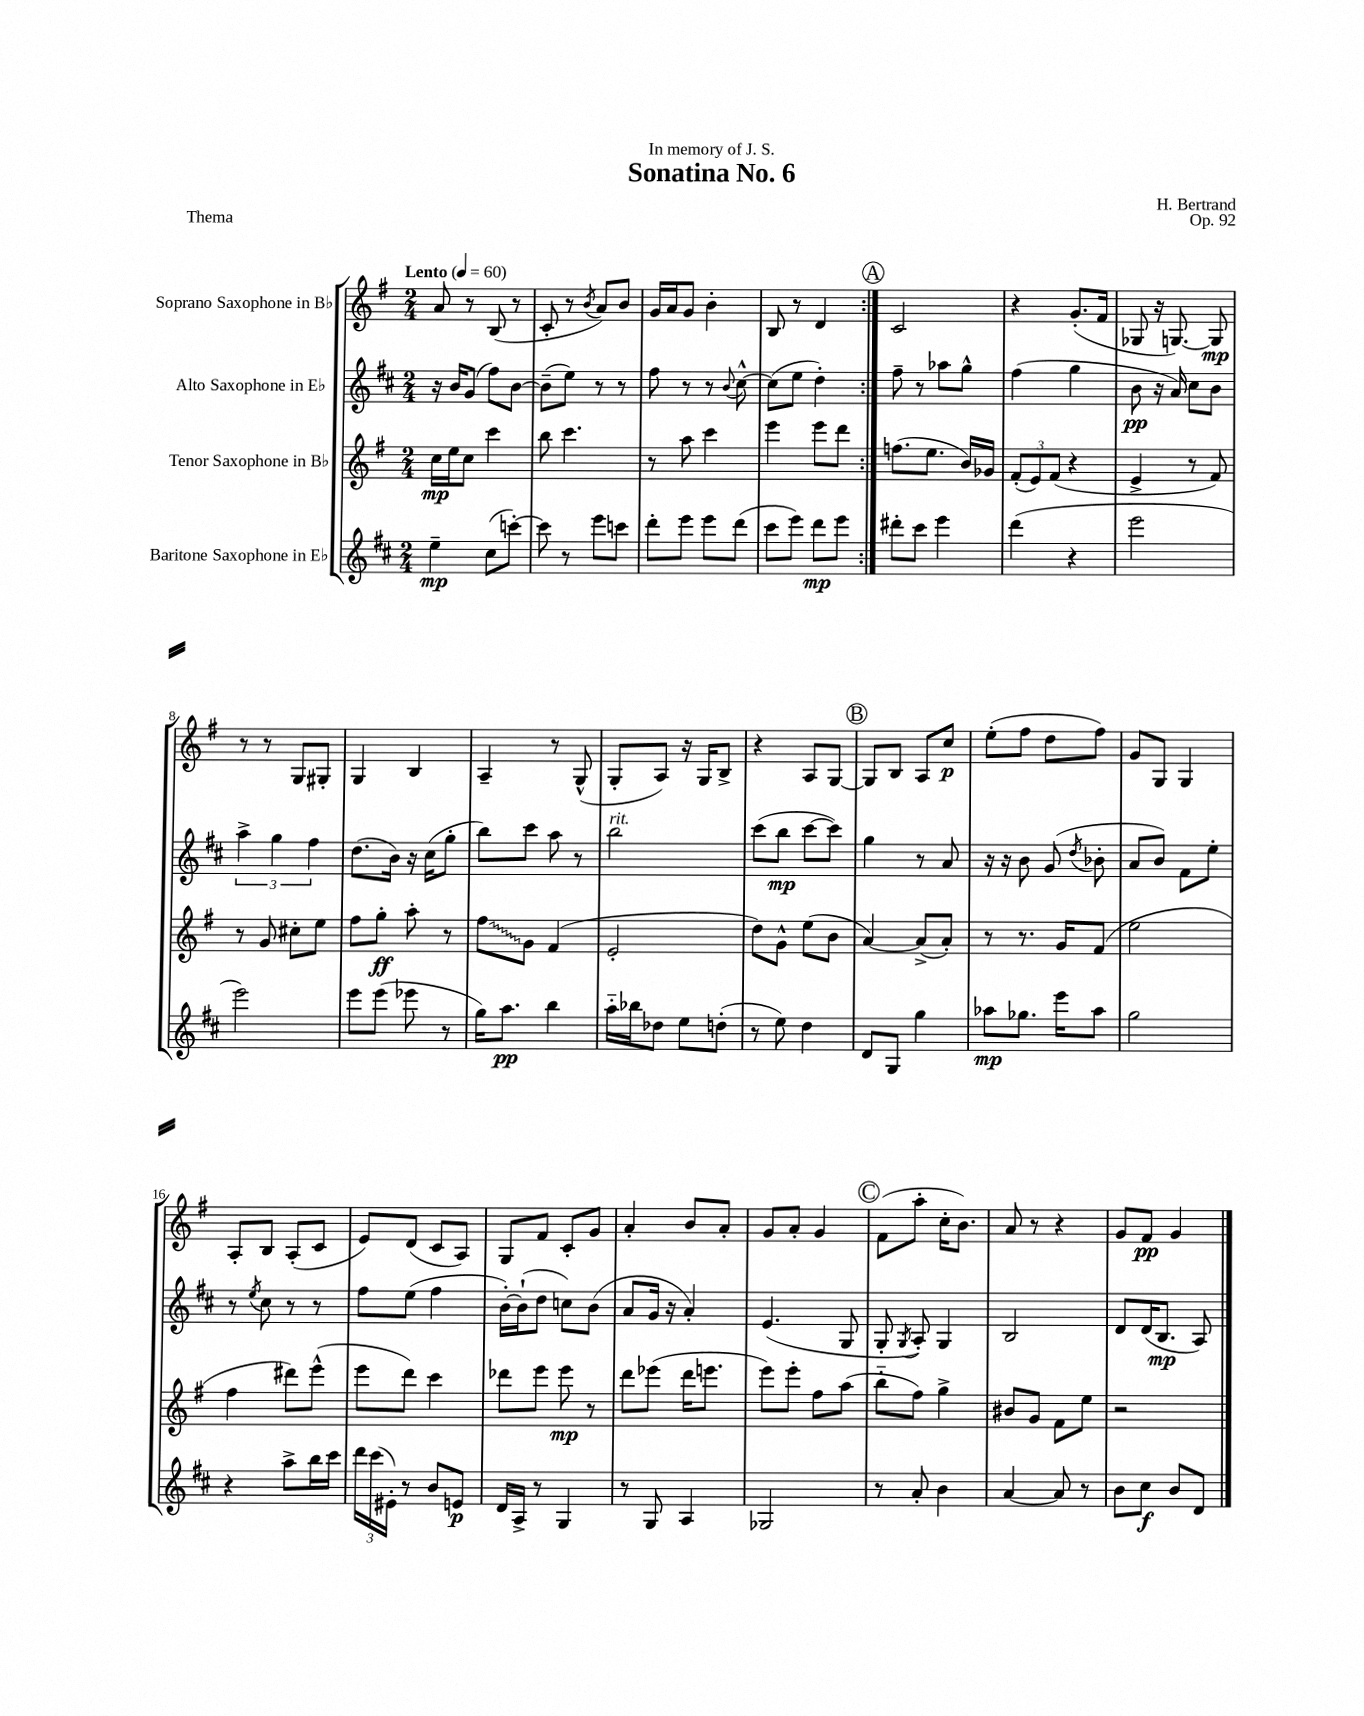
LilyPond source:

\header { title = "Sonatina No. 6" composer = "H. Bertrand" dedication = "In memory of J. S." opus = "Op. 92" piece = "Thema" }
<<
\new StaffGroup <<
\new Staff = "s0" \with { instrumentName = "Soprano Saxophone in Bb" } {
    \clef treble \key g \major \numericTimeSignature \time 2/4 \tempo "Lento" 4 = 60
    \autoBeamOff \repeat volta 2 { a'8 r8 b8( r8 |
    c'8-. r8 \acciaccatura { b'8 } a'8[) b'8] |
    g'16[ a'16 g'8] b'4-. |
    b8 r8 d'4 | }
    \mark \markup { \circle "A" } c'2 |
    r4 g'8.[-.( fis'16] |
    ges8 r16 g8.~) g8\mp |
    r8 r8 g8[ gis8]-. |
    g4 b4 |
    a4-- r8 g8-^( |
    g8[-. a8]) r16 g16[ b8]-> |
    r4 a8[ g8]~ |
    \mark \markup { \circle "B" } g8[ b8] a8[ c''8]\p |
    e''8[-.( fis''8] d''8[ fis''8]) |
    g'8[ g8] g4 |
    a8[-. b8] a8[-.( c'8] |
    e'8[) d'8]( c'8[ a8]) |
    g8[ fis'8] c'8[-. g'8] |
    a'4-. b'8[ a'8]-. |
    g'8[ a'8]-. g'4 |
    \mark \markup { \circle "C" } fis'8[( a''8]-. c''16[-. b'8.]) |
    a'8 r8 r4 |
    g'8[ fis'8]\pp g'4 \bar "|." |
}
\new Staff = "s1" \with { instrumentName = "Alto Saxophone in Eb" } {
    \clef treble \key d \major \numericTimeSignature \time 2/4
    \autoBeamOff \repeat volta 2 { r16 b'16[ g'8]( fis''8[) b'8]~ |
    b'8[--( e''8]) r8 r8 |
    fis''8 r8 r8 \appoggiatura { b'8 } cis''8~-^ |
    cis''8[( e''8] d''4-.) | }
    \mark \markup { \circle "A" } fis''8-- r8 aes''8[ g''8]-^ |
    fis''4( g''4 |
    b'8\pp r16 a'16) cis''8[ b'8] |
    \tuplet 3/2 { a''4-> g''4 fis''4 } |
    d''8.[( b'16]) r16 cis''16[( g''8]-. |
    b''8[) cis'''8] a''8 r8 |
    b''2^\markup { \italic "rit." } |
    cis'''8[( b''8]\mp cis'''8[~ cis'''8]) |
    \mark \markup { \circle "B" } g''4 r8 a'8 |
    r16 r16 b'8 g'8( \acciaccatura { d''8 } bes'8-. |
    a'8[ b'8]) fis'8[ e''8]-. |
    r8 \acciaccatura { e''8 } cis''8 r8 r8 |
    fis''8[ e''8]( fis''4 |
    b'16[~-.) b'16-!( d''8] c''8[) b'8]( |
    a'8[ g'16] r16 a'4-.) |
    e'4.( g8 |
    \mark \markup { \circle "C" } g8-. \acciaccatura { g8 } a8-.) g4 |
    b2 |
    d'8[ d'16( b8.]\mp a8) \bar "|." |
}
\new Staff = "s2" \with { instrumentName = "Tenor Saxophone in Bb" } {
    \clef treble \key g \major \numericTimeSignature \time 2/4
    \autoBeamOff \repeat volta 2 { c''16[\mp e''16 c''8] c'''4 |
    b''8 c'''4. |
    r8 a''8 c'''4 |
    e'''4 e'''8[ d'''8] | }
    \mark \markup { \circle "A" } f''8.[( e''8.] b'16[) ges'16] |
    \tuplet 3/2 { fis'8[-.( e'8) fis'8]( } r4 |
    e'4-> r8 fis'8) |
    r8 g'8 cis''8[-. e''8] |
    fis''8[ g''8]-.\ff a''8-. r8 |
    \once \override Glissando.style = #'zigzag fis''8[\glissando g'8] fis'4( |
    e'2-. |
    d''8[) g'8]-^ e''8[( b'8] |
    \mark \markup { \circle "B" } a'4~) a'8[->( a'8]-.) |
    r8 r8. g'16[ fis'8]( |
    e''2 |
    fis''4 dis'''8[) e'''8]-^( |
    e'''8[ d'''8]) c'''4 |
    des'''8[ e'''8] e'''8\mp r8 |
    d'''8[ ees'''8]( d'''16[ e'''8.] |
    e'''8[) e'''8]-. fis''8[ a''8]( |
    \mark \markup { \circle "C" } b''8[-_ fis''8]) g''4-> |
    bis'8[ g'8] fis'8[ e''8] |
    r2 \bar "|." |
}
\new Staff = "s3" \with { instrumentName = "Baritone Saxophone in Eb" } {
    \clef treble \key d \major \numericTimeSignature \time 2/4
    \autoBeamOff \repeat volta 2 { e''4--\mp cis''8[( c'''8]~-.) |
    c'''8 r8 e'''8[ c'''8] |
    d'''8[-. e'''8] e'''8[ d'''8]( |
    cis'''8[ e'''8]) d'''8[\mp e'''8] | }
    \mark \markup { \circle "A" } dis'''8[-. cis'''8] e'''4 |
    d'''4( r4 |
    e'''2 |
    e'''2) |
    e'''8[ e'''8]( ees'''8 r8 |
    g''16[) a''8.]\pp b''4 |
    a''16[-_ bes''16 des''8] e''8[ d''8]-.( |
    r8 e''8) d''4 |
    \mark \markup { \circle "B" } d'8[ g8] g''4 |
    aes''8[\mp ges''8.] e'''16[ aes''8] |
    g''2 |
    r4 a''8[-> b''16 cis'''16] |
    \tuplet 3/2 { d'''16[ cis'''16( eis'16]-.) } r8 b'8[ e'8]\p |
    d'16[ a16]-> r8 g4 |
    r8 g8 a4 |
    ges2 |
    \mark \markup { \circle "C" } r8 a'8-. b'4 |
    a'4~ a'8 r8 |
    b'8[ cis''8]\f b'8[ d'8] \bar "|." |
}
>>
>>
